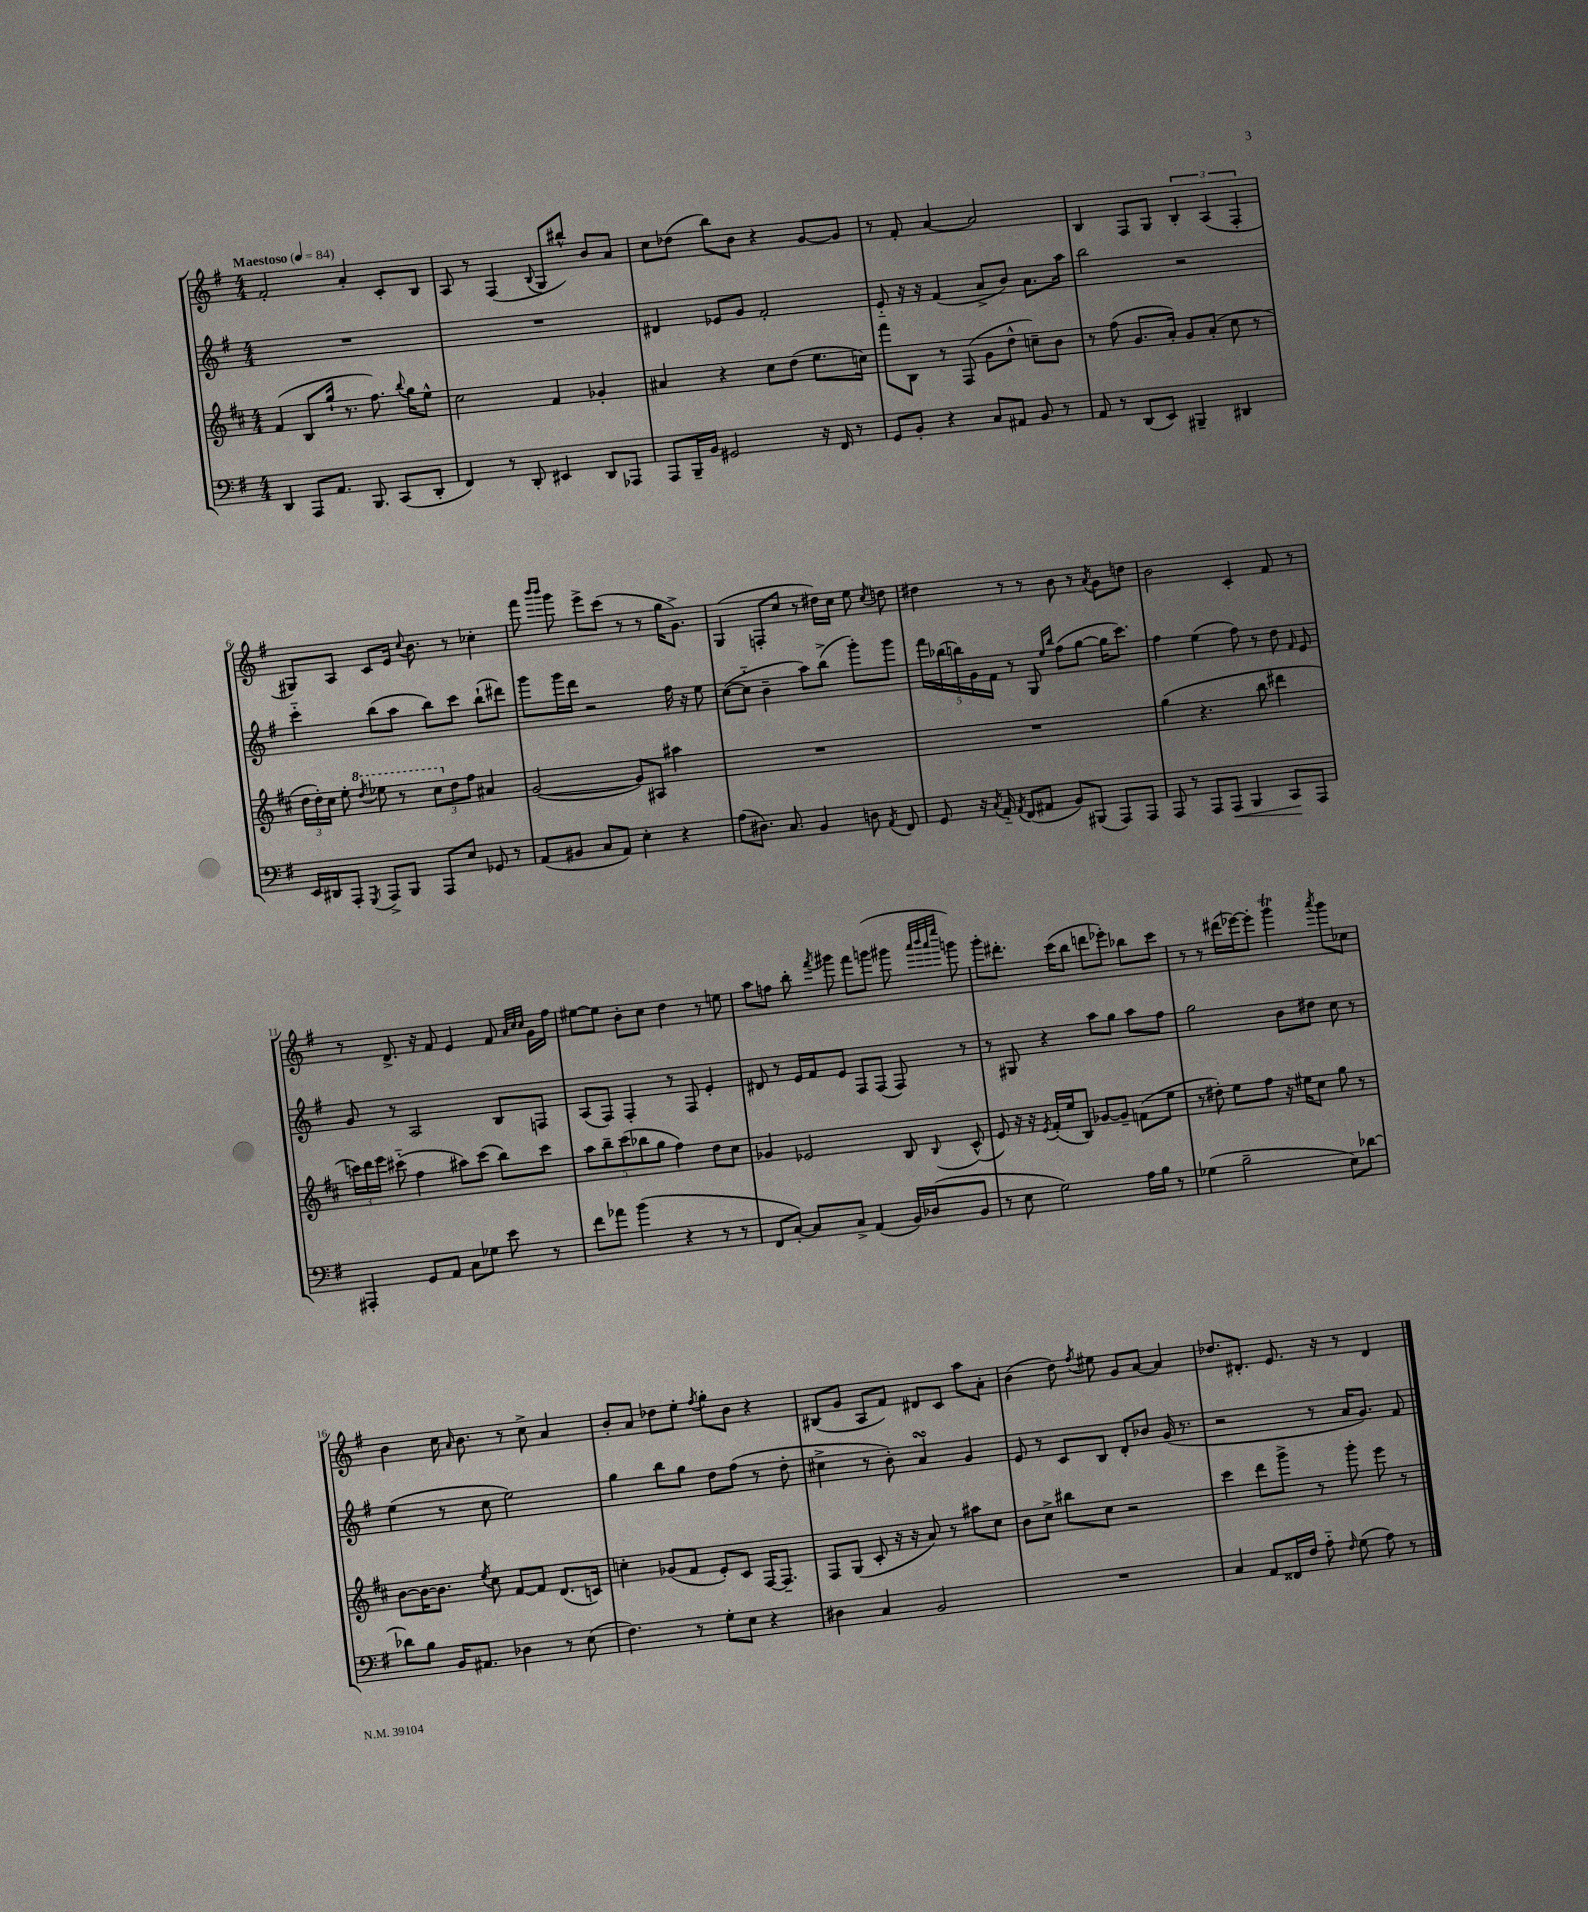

**kern	**kern	**kern	**kern
*staff4	*staff3	*staff2	*staff1
*clefF4	*clefG2	*clefG2	*clefG2
*k[f#]	*k[f#c#]	*k[f#]	*k[f#]
*M4/4	*M4/4	*M4/4	*M4/4
*MM84	*MM84	*MM84	*MM84
4DD	(4f#	1r	2f#'
8AAA	8B	.	.
8.AA	16gg`	.	.
.	8.r	.	.
.	.	.	4a'
8.BBB	.	.	.
.	8.ff#)	.	.
(8CC	.	.	8c'
.	8qqbb	.	.
.	16gg	.	.
8DD'	8ee^^	.	8B
=	=	=	=
4FF#)	2cc#	1r	8A
.	.	.	8r
8r	.	.	(4F#
8DD'	.	.	.
.	.	.	8qqB
4EE#	4f#	.	8G
.	.	.	8bb#^^)
8DD	4g-'	.	8b
8AAA-	.	.	8a
=	=	=	=
8AAA	4a#	4d#	8cc
16BBB~	.	.	(8dd-
16BB	.	.	.
2GG#	4r	8e-	8bb)
.	.	8g	8b
.	8cc#	2f#'	4r
.	(8dd	.	.
16r	8.ee	.	[8g
16FF#	.	.	.
8r	.	.	8g]
.	16cc)	.	.
=	=	=	=
8GG	8fff#	8e'~	8r
8BB'	8B	16r	8f#'
.	.	16r	.
4r	8r	(4f#	[4a
.	(8F#	.	.
8C	8g	8a^	2a]
8AA#	8dd^^	8b)	.
8BB	8cc~)	8.a	.
8r	8b	.	.
.	.	16aa	.
=	=	=	=
8AA	8r	2bb	4B
8r	(8ff#	.	.
(8DD	8.g	.	8F#
8EE)	.	.	8G
.	16a')	.	.
4BBB#~	8g	2r	6B'
.	(8a'	.	.
.	.	.	(6A
4DD#	8cc#	.	.
.	.	.	6F#'
.	8r	.	.
=	=	=	=
16EE	24dd	4ccc'~	8G#)
.	24dd')	.	.
16DD#	.	.	.
.	24cc#	.	.
8AAA'	8ee'	.	8A
8qGGG	8qddd	.	.
8AAA^	8eee-	(8bb	8c
8BBB	8r	8aa	16e
.	.	.	8qqcc
.	.	.	8.b
8AAA	12ccc#	8bb)	.
.	12dd	.	.
8E	.	8ccc	8r
.	12ff#	.	.
8GG-	4a#	(8bb`	4cc-'
8r	.	8ddd#)	.
=	=	=	=
(8AA	([2g	8ggg	8fff#
.	.	.	16qqbbb
.	.	.	16qqbbb
8BB#	.	16ggg	8ggg
.	.	16ddd	.
8C	.	2r	8eee^
8AA)	.	.	(8ccc
4E'	8g])	.	8r
.	8A#	.	8r
4r	4aa#	16ff#	16gg
.	.	16r	8.g^)
.	.	8ee	.
=	=	=	=
(8A	1r	([8cc	(4G
8.D#)	.	8cc'~]	.
.	.	4b~	8F'
8.C	.	.	.
.	.	.	8cc
4BB	.	8aa)	8r
.	.	(8bb^	16dd#)
.	.	.	16cc
8D	.	8ggg')	8ee
8qAA	.	.	8qcc
8FF#	.	8ggg	8dd
=	=	=	=
8GG	1r	20fff#	4dd#
.	.	(20bb-	.
.	.	20bb)	.
16r	.	.	.
.	.	20g	.
8qC	.	.	.
16AA'~	.	.	.
.	.	20f#	.
8qAA	.	.	.
(8FF#	.	8r	8r
8AA#	.	8G	8r
.	.	16qqee	.
.	.	16qqbb	.
8BB)	.	(8ff#	8b
(8BBB#	.	[8gg	8r
.	.	.	8qa
8AAA)	.	16gg]	8g
.	.	8.ccc)	.
8AAA	.	.	8dd
=	=	=	=
8AAA	(4gg	4ff#	2b
8r	.	.	.
8AAA	4.r	(4ee	.
8AAA	.	.	.
4BBB	.	8ff#)	4c'
.	8bb	8r	.
8CC	4ddd#	8dd	8f#
.	.	16qqf#	.
8AAA	.	8e	8r
=	=	=	=
4AAA#'	24ccc)	8g	8r
.	24ddd	.	.
.	24eee	.	.
.	(8ccc#'~	8r	8.d^
8GG	4ff#	2A	.
.	.	.	16r
8AA	.	.	8f#
8C	8aa#)	.	4e
8G-	(8ccc#	.	.
8e	8bb)	8B	8f#
.	.	.	32qqa
.	.	.	32qqcc
.	.	.	32qqcc
8r	8ccc#	8F	16g
.	.	.	16ff#
=	=	=	=
8f#	10aa	(8A	[8ee#
.	10bb~	.	.
8a-	.	8F#)	8ee#]
.	(10ccc#	.	.
(4b	.	4F#'	8b'
.	10bb-	.	.
.	.	.	8cc
.	10gg	.	.
4r	4ff#)	8r	4dd
.	.	8F#	.
8r	8dd	4e'	8r
8r	8cc#	.	8ee
=	=	=	=
8FF#	4g-	8d#	8aa
[8C')	.	8r	8ff
8C]	2e-	16e	8bb'
.	.	16f#	.
.	.	.	8qfff#
8C^	.	8e	8ggg#
(4AA	.	8F#	8fff#
.	.	(8F#	(8ggg
16BB)	8B	8F#)	8ggg#
(16D-	.	.	.
.	.	.	32qqaaa
.	.	.	32qqbbb
.	.	.	32qqaaa
.	8qqB	.	32qqeeee
8BB	(8c#^^	8r	8ggg)
=	=	=	=
8r	8e)	8r	8ggg'
8E	16r	8G#	8.ddd#'
.	16r	.	.
.	8qe	.	.
2G)	(16f#'	4r	.
.	16ee	.	(16ccc
.	8B)	.	8bb
.	[8g-	8aa	8ddd
.	8g-~]	8gg	8eee-')
16A	(8f	8aa	8bb-
16B	.	.	.
8r	8ee	8ff#	8ccc
=	=	=	=
(4G-	8r	2gg	8r
.	8dd#')	.	8r
2B~	8ee	.	(16ddd#
.	.	.	[16eee-)
.	8ff#	.	8eee-']
.	16r	8b	4ggg
.	16ee#	.	.
.	8cc#	8dd#	.
.	.	.	8qaaa
8E)	8gg	8cc	8ggg
[8d-	8r	8r	8cc-
=	=	=	=
8d-]	[8b	(4ee	4b
8B	16b_	.	.
.	8.b]	.	.
16BB	.	8r	16cc
.	.	.	16qqa
8.AA#	.	.	8.b
.	8qee	.	.
.	8cc#	8cc	.
4D-	[8f#	2ee)	8r
.	8f#]	.	8cc^
8r	(8.d	.	4a
(8E	.	.	.
.	16c)	.	.
=	=	=	=
4.F#)	4cc'	4gg	8b'
.	.	.	8a
.	(8g-	8bb	8dd-
8r	8f#	8gg	8ee'
.	.	.	8qff#
8G'	8e')	8dd	8gg'
8E	8c#	(8ff#	8b
4r	[16F#	8r	4r
.	8.F#~]	.	.
.	.	8dd'	.
=	=	=	=
4D#	8F#	4cc#^	(8B#
.	(8G	.	8g
4C	8c#'	8r	8A
.	16r	8b')	8f#)
.	16r	.	.
2BB	8a)	4a	8d#
.	8r	.	8c
.	8aa#	4g	8aa
.	8cc#	.	8a'
=	=	=	=
1r	8b	8e	(4b
.	8cc#^	8r	.
.	8bb#	8c	8dd)
.	.	.	8qff#
.	8cc#	8B	8ee#
.	2r	8d'	8g
.	.	8b-	[8a
.	.	(16g	4a]
.	.	8.r	.
=	=	=	=
4C	4ccc#	2r	8.dd-
.	.	.	8.d#'
8AA	8ddd	.	.
16FF##	8ggg^	.	8.e
16F#	.	.	.
8A'~	8r	8r	.
.	.	.	16r
16qqF#	.	.	.
(8G	8ggg'	16a	8r
.	.	8.g)	.
8A)	8eee	.	4d#
8r	8r	8f#	.
==	==	==	==
*-	*-	*-	*-
